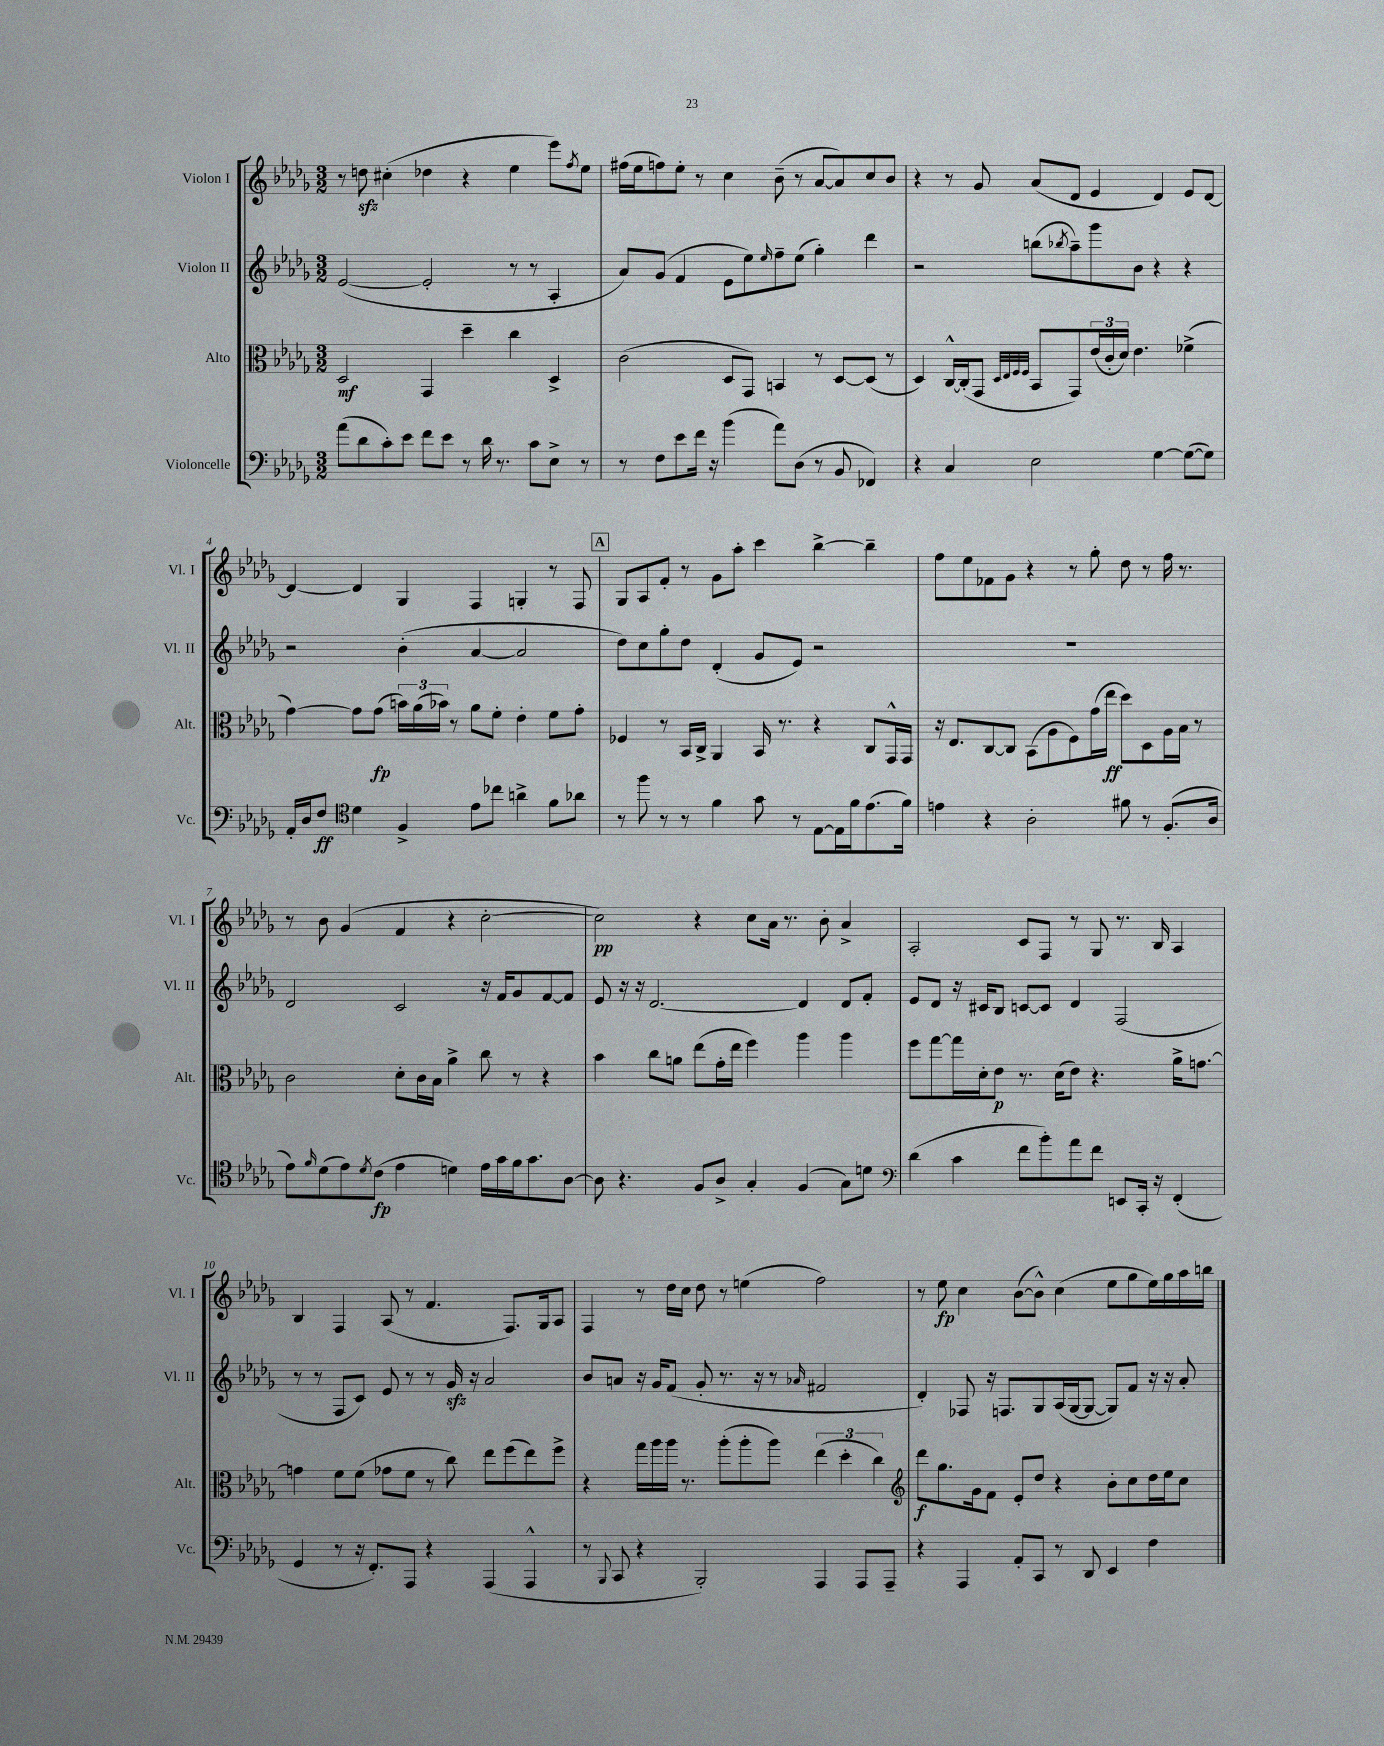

**kern	**kern	**kern	**kern
*staff4	*staff3	*staff2	*staff1
*clefF4	*clefC3	*clefG2	*clefG2
*k[b-e-a-d-g-]	*k[b-e-a-d-g-]	*k[b-e-a-d-g-]	*k[b-e-a-d-g-]
*M3/2	*M3/2	*M3/2	*M3/2
(8a-	2D-	([2e-	8r
8d-	.	.	8dd
8c')	.	.	(4cc#'
8e-	.	.	.
8f	4GG-	2e-']	4dd-
8e-	.	.	.
8r	4dd-~	.	4r
16d-	.	.	.
8.r	.	.	.
.	4cc	8r	4ee-
8c	.	8r	.
8E-^	4D-^	4A-'	8eee-)
.	.	.	8qff
8r	.	.	8ee-
=	=	=	=
8r	(2c	8a-)	(16ff#
.	.	.	16ee-
8F	.	(8g-	8ff)
8e-	.	4f	8ee-'
16f	.	.	8r
16r	.	.	.
(4b-	8D-	8e-	4cc
.	8GG-)	8ee-)	.
.	.	16qqee-	.
8a-)	4BB	8ff~	(8b-~
(8D-	.	(8ee-	8r
8r	8r	4gg-')	[8a-
8BB-	[8D-	.	8a-])
4FF-)	(8D-]	4ddd-	8cc
.	8r	.	8b-
=	=	=	=
4r	4D-)	2r	4r
4C	[16C^^	.	8r
.	(16C']	.	.
.	8GG-	.	8g-
.	32qqD-	.	.
.	32qqE-	.	.
.	32qqF	.	.
.	32qqF	.	.
2E-	8BB-	(8bb	(8a-
.	.	8qbb-	.
.	8GG-)	8aa-~)	8d-
.	(24e-	8ggg-	4e-
.	24c'	.	.
.	24d-)	.	.
.	4.e-	8b-	.
[4G-	.	4r	4d-)
(8G-_	(4f-^	4r	8e-
8G-])	.	.	[8d-
=	=	=	=
16AA-'	[4g-)	2r	4d-_
16D-	.	.	.
8F	.	.	.
*clefC4	*	*	*
4d-	8g-]	.	4d-]
.	(8g-	.	.
4F^	24b)	(4b-'	4G-
.	(24a-	.	.
.	24b-)	.	.
.	8r	.	.
8e-	8a-	[4a-	4F
8cc-	8f'	.	.
4a^	4e-'	2a-]	4G'
8f	8f	.	8r
8a-	8g-'	.	8F
=	=	=	=
8r	4F-	8dd-)	8G-
8ff	.	8cc	8A-
8r	8r	8gg-'	8f'
8r	16BB-	8dd-	8r
.	16C^	.	.
4f	4AA-	(4d-'	8g-
.	.	.	8aa-'
8g-	16BB-	8g-	4ccc
.	8.r	.	.
8r	.	8e-)	.
[8E-	4r	2r	[4bb-^
16E-]	.	.	.
16f	.	.	.
(8.e-	8C	.	4bb-~]
.	16GG-^^	.	.
16f)	16GG-	.	.
=	=	=	=
4e	16r	1.r	8ff
.	8.E-	.	.
.	.	.	8ee-
4r	[8C	.	8f-
.	8C]	.	8g-
2A-'	(8BB-	.	4r
.	8A-	.	.
.	8F)	.	8r
.	(16g-	.	8gg-'
.	16ee-	.	.
8f#	8dd-)	.	8dd-
8r	8D-	.	8r
(8.F'	16A-	.	16ff
.	16B-	.	8.r
.	8r	.	.
16A-	.	.	.
=	=	=	=
8e-)	2c	2d-	8r
16qqf	.	.	.
(8d-	.	.	8b-
8e-)	.	.	(4g-
8qd-	.	.	.
(8c	.	.	.
4e-	8d-'	2c	4f
.	16c	.	.
.	16B-	.	.
4d)	4a-^	.	4r
16e-	8cc	16r	[2cc'
16g-	.	16f	.
16f	8r	8g-	.
8.g-	.	.	.
.	4r	[8f	.
[8A-	.	8f]	.
=	=	=	=
8A-]	4b-	8e-	2cc])
4.r	.	16r	.
.	.	16r	.
.	8cc	[2.d-	.
.	8a	.	.
8F	(8ee-	.	4r
8A-^	16g-'	.	.
.	16ee-	.	.
4G-'	4ff)	.	8cc
.	.	.	16a-
.	.	.	8.r
(4F	4aa-	4d-]	.
.	.	.	8b-'
8G-)	4aa-	8d-	4a-^
8d	.	8f'	.
=	=	=	=
*clefF4	*	*	*
(4d-	8ff	8e-	2A-'
.	[8gg-	8d-	.
4c	16gg-]	16r	.
.	16d-'	16c#	.
.	8e-	8B-	.
8f	8.r	[8c	8c
8b-')	.	8c]	8F
.	(16d-	.	.
8a-	8e-)	4d-	8r
8f	4.r	.	8G-
8EE	.	(2F	8.r
16CC'	.	.	.
16r	.	.	16B-
(4FF'	16a-^	.	4A-
.	[8.g	.	.
=	=	=	=
4GG-	4g]	8r	4B-
.	.	8r	.
8r	8f	8F	4F
16r	(8f	8c)	.
8.FF')	.	.	.
.	8g-	8e-	(8A-
8AAA-	8f	8r	8r
4r	8r	8r	4.f
.	8cc)	16g-	.
.	.	16r	.
(4AAA-	8ee-	2a-	.
.	(8ff	.	8.F)
4AAA-^^	8ee-)	.	.
.	.	.	16G-
.	8ff^	.	8A-
=	=	=	=
8r	4r	8b-	4F
8qqBBB-	.	.	.
8CC	.	8a	.
4r	16gg-	16r	8r
.	16aa-	16g-	.
.	16aa-	(8f	16dd-
.	8.r	.	16cc
2BBB-')	.	8g-'	8dd-
.	(8aa-'	8.r	8r
.	8aa-'	.	(4ee
.	.	16r	.
.	8aa-)	8r	.
.	.	16qqa-	.
4AAA-	(6ee-	2f#	2ff)
.	6dd-'	.	.
8AAA-	.	.	.
.	6cc)	.	.
8AAA-~	.	.	.
=	=	=	=
*	*clefG2	*	*
4r	8ddd-	4d-')	8r
.	8.gg-	.	8ee-
4AAA-	.	8F-	4cc
.	16g-	.	.
.	8f	16r	.
.	.	8.F	.
8AA-'	8e-'	.	([8b-
8CC	8dd-	8G-	8b-^^])
8r	4r	(16A-	(4cc
.	.	[16G-	.
8DD-	.	8G-_	.
4EE-	8b-'	8G-])	8ee-
.	8cc	8f	8gg-
4F	16dd-	16r	16ee-)
.	16ee-	16r	16gg-
.	8cc	8a-'	16aa-
.	.	.	16bb
==	==	==	==
*-	*-	*-	*-
